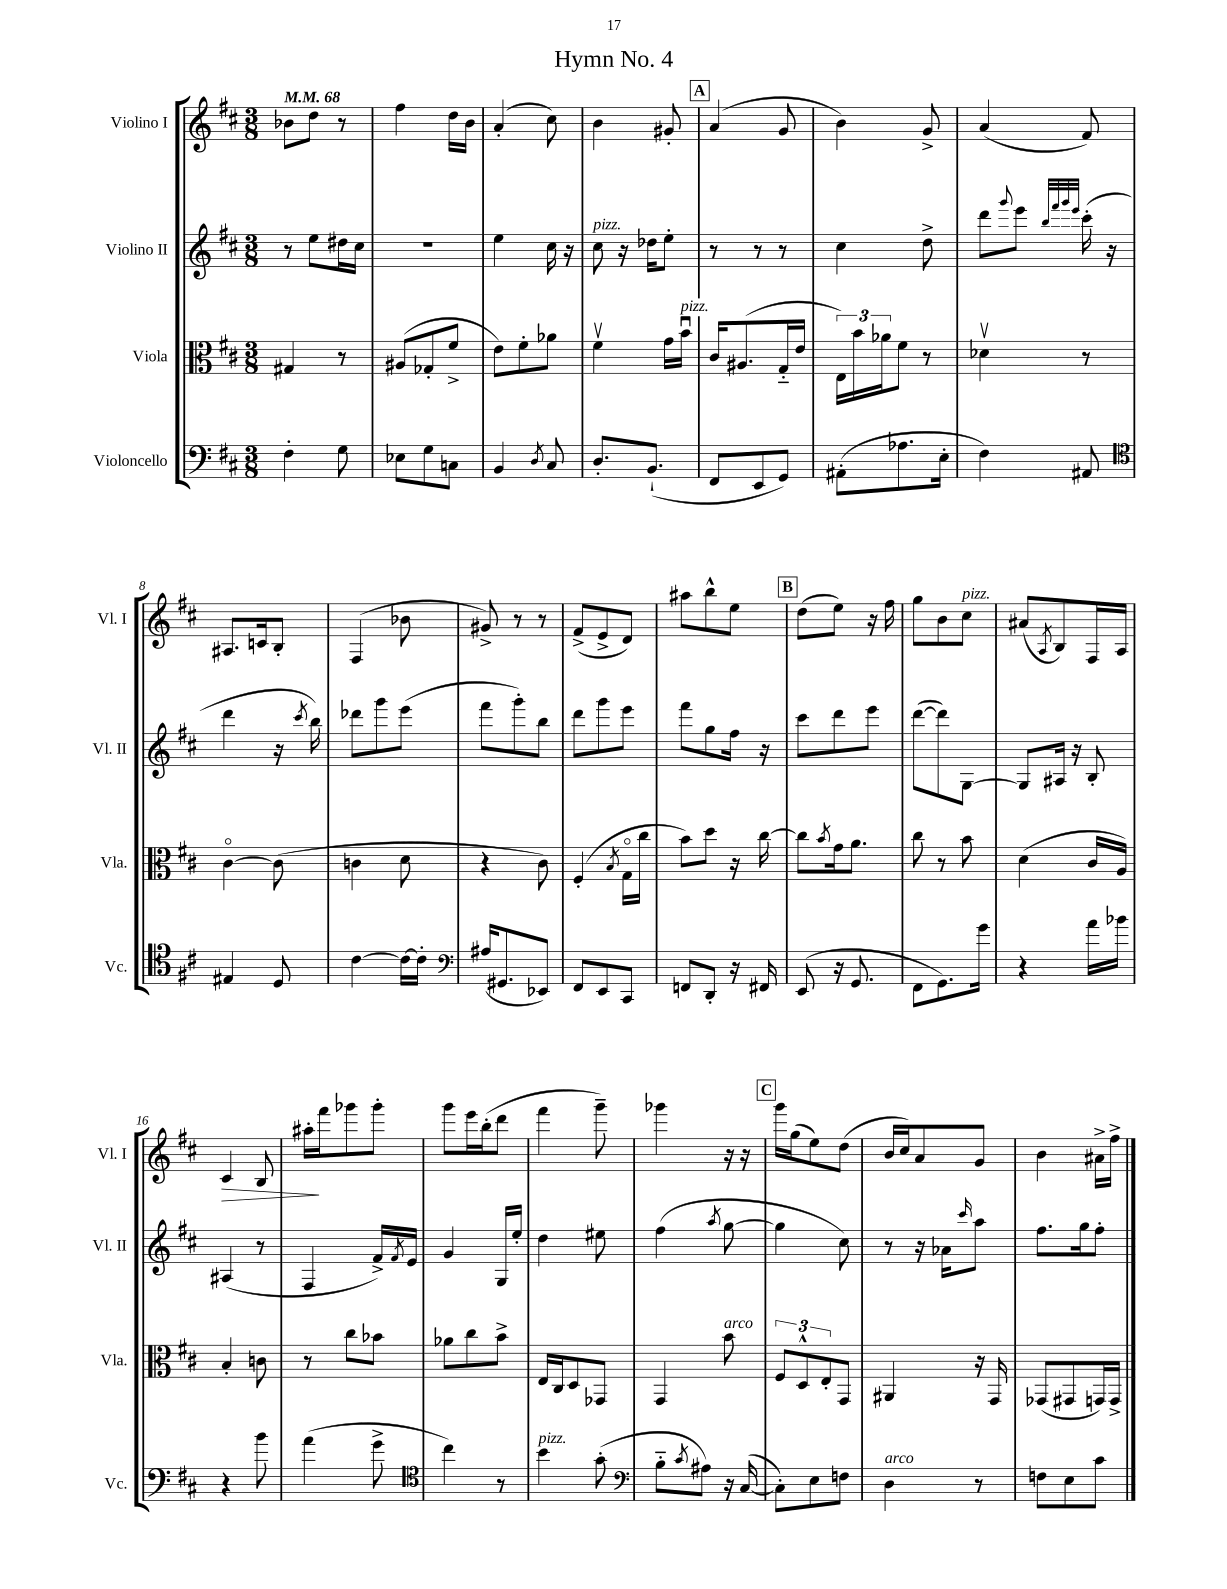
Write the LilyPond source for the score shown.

\header { title = "Hymn No. 4" }
<<
\new StaffGroup <<
\new Staff = "s0" \with { instrumentName = "Violino I" shortInstrumentName = "Vl. I" } {
    \clef treble \key d \major \numericTimeSignature \time 3/8 \tempo 4 = 68
    bes'8 d''8 r8 |
    fis''4 d''16 b'16 |
    a'4-.( cis''8) |
    b'4 gis'8-. |
    \mark \markup { \box "A" } a'4( g'8 |
    b'4) g'8-> |
    a'4( fis'8) |
    ais8. c'16 b8-. |
    fis4( bes'8 |
    gis'8->) r8 r8 |
    fis'8->( e'8-> d'8) |
    ais''8 b''8-^ e''8 |
    \mark \markup { \box "B" } d''8( e''8) r16 fis''16 |
    g''8 b'8 cis''8^\markup { \italic "pizz." } |
    ais'8( \acciaccatura { a8 } b8) fis16 a16 |
    cis'4\> b8 |
    ais''16-.\! fis'''16 ges'''8 ges'''8-. |
    g'''8 e'''16 b''16-.( d'''8 |
    fis'''4 g'''8--) |
    ges'''4 r16 r16 |
    \mark \markup { \box "C" } g'''16 g''16( e''8) d''8( |
    b'16 cis''16) a'8 g'8 |
    b'4 ais'16-> fis''16-> \bar "|." |
}
\new Staff = "s1" \with { instrumentName = "Violino II" shortInstrumentName = "Vl. II" } {
    \clef treble \key d \major \numericTimeSignature \time 3/8
    r8 e''8 dis''16 cis''16 |
    R4. |
    e''4 cis''16 r16 |
    cis''8^\markup { \italic "pizz." } r16 des''16 e''8-. |
    \mark \markup { \box "A" } r8 r8 r8 |
    cis''4 d''8-> |
    d'''8 \appoggiatura { g'''8 } e'''8 \grace { b''32 fis'''32 g'''32 e'''32 } cis'''16-.( r16 |
    d'''4 r16 \acciaccatura { cis'''8 } b''16) |
    des'''8 g'''8 e'''8( |
    fis'''8 g'''8-.) b''8 |
    d'''8 g'''8 e'''8 |
    fis'''8 g''8 fis''16 r16 |
    \mark \markup { \box "B" } cis'''8 d'''8 e'''8 |
    d'''8~( d'''8) g8~ |
    g8 ais16 r16 b8-. |
    ais4( r8 |
    fis4 fis'16->) \acciaccatura { fis'8 } e'16 |
    g'4 g16 e''16-. |
    d''4 eis''8 |
    fis''4( \acciaccatura { a''8 } g''8~ |
    \mark \markup { \box "C" } g''4 cis''8) |
    r8 r16 aes'16 \grace { cis'''16 } a''8 |
    fis''8. g''16 fis''8-. \bar "|." |
}
\new Staff = "s2" \with { instrumentName = "Viola" shortInstrumentName = "Vla." } {
    \clef alto \key d \major \numericTimeSignature \time 3/8
    gis4 r8 |
    ais8( ges8-. fis'8-> |
    e'8) fis'8-. aes'8 |
    fis'4\upbow g'16 b'16\downbow^\markup { \italic "pizz." } |
    \mark \markup { \box "A" } cis'16 ais8.( g16-_ e'16 |
    \tuplet 3/2 { e16) b'16 aes'16 } fis'8 r8 |
    des'4\upbow r8 |
    cis'4~\flageolet cis'8( |
    c'4 d'8 |
    r4 cis'8) |
    fis4-.( \acciaccatura { b8 } g16\flageolet cis''16 |
    b'8) d''8 r16 cis''16~ |
    \mark \markup { \box "B" } cis''8 \acciaccatura { b'8 } g'16 a'8. |
    cis''8 r8 b'8 |
    d'4( cis'16 a16) |
    b4-. c'8 |
    r8 cis''8 bes'8 |
    aes'8 cis''8 b'8-> |
    e16 cis16 d8 ges,8 |
    g,4 b'8^\markup { \italic "arco" } |
    \mark \markup { \box "C" } \tuplet 3/2 { fis8 d8-^ e8-. } g,8 |
    ais,4 r16 g,16 |
    ges,8( gis,8 g,16) g,16-> \bar "|." |
}
\new Staff = "s3" \with { instrumentName = "Violoncello" shortInstrumentName = "Vc." } {
    \clef bass \key d \major \numericTimeSignature \time 3/8
    fis4-. g8 |
    ees8 g8 c8 |
    b,4 \acciaccatura { d8 } cis8 |
    d8.-. b,8.-!( |
    \mark \markup { \box "A" } fis,8 e,8 g,8) |
    ais,8-.( aes8. e16-. |
    fis4) ais,8 |
    \clef tenor eis4 d8 |
    cis'4~ cis'16~ cis'16-. |
    \clef bass ais16( gis,8. ees,8) |
    fis,8 e,8 cis,8 |
    f,8 d,8-. r16 fis,16 |
    \mark \markup { \box "B" } e,8( r16 g,8. |
    fis,8 g,8.) g'16 |
    r4 a'16 bes'16 |
    r4 b'8 |
    a'4( g'8-> |
    \clef tenor cis''4) r8 |
    b'4^\markup { \italic "pizz." } g'8-.( |
    \clef bass b8-_ \acciaccatura { cis'8 } ais8) r16 cis16~( |
    \mark \markup { \box "C" } cis8-.) e8 f8 |
    d4^\markup { \italic "arco" } r8 |
    f8 e8 cis'8 \bar "|." |
}
>>
>>
